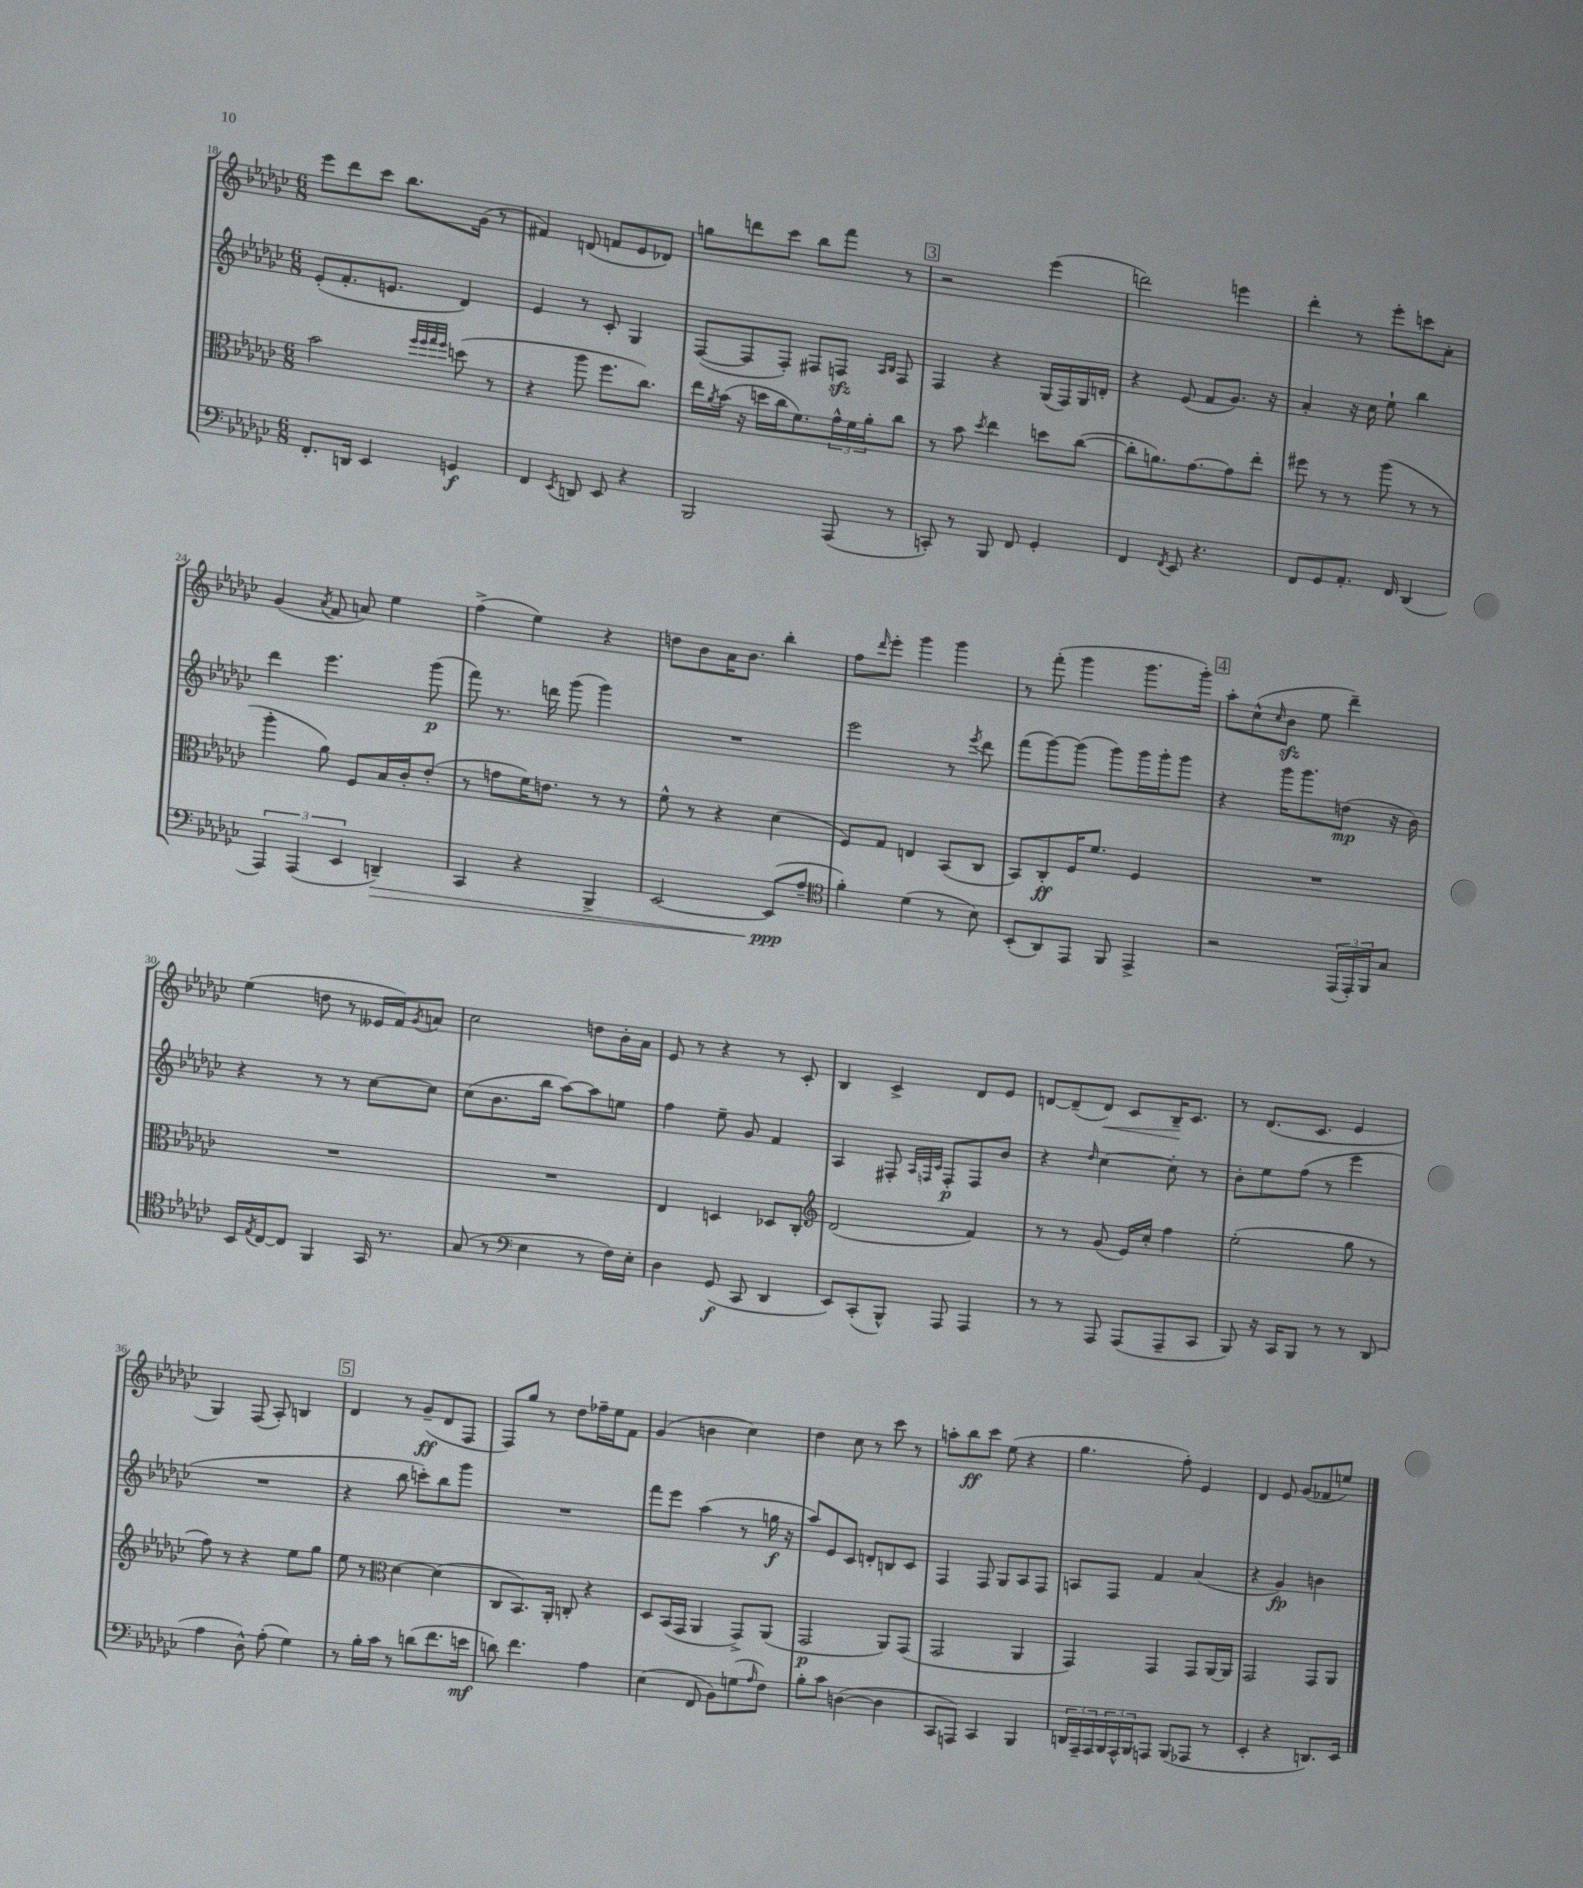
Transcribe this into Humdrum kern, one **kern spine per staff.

**kern	**kern	**kern	**kern
*staff4	*staff3	*staff2	*staff1
*clefF4	*clefC3	*clefG2	*clefG2
*k[b-e-a-d-g-c-]	*k[b-e-a-d-g-c-]	*k[b-e-a-d-g-c-]	*k[b-e-a-d-g-c-]
*M6/8	*M6/8	*M6/8	*M6/8
8.FF'/L	2b-\	(8e-'/L	8eee-\L
.	.	8.f'/	8ddd-\
16DD/Jk	.	.	.
4EE-/	.	.	8ccc-\J
.	.	8.e/J	.
.	.	.	8.bb-\L
.	32qqff/LLL	.	.
.	32qqff/	.	.
.	32qqgg-/	.	.
.	32qqff/JJJ	.	.
4GG/	(8dd\	4d-/)	.
.	.	.	(16g-\Jk
.	8r	.	8r
=	=	=	=
4FF/	4r	4e-/	4f#/)
8qEE-/	.	.	.
8DD/	8aa-\	8r	(8d/
8EE-/	8.ff\L	8c-'/	8f/L
4r	.	4G-/	8e-/
.	8.cc-\J)	.	.
.	.	.	8d-/J)
=	=	=	=
2BBB-/	16ee-\LL	([8F/L	8gg\L
.	8qa-/	.	.
.	(16b-\JJ	.	.
.	16r	8F/]	8ddd\
.	16dd\LL	.	.
.	16cc-\J	8F'/J)	8ccc-\J
.	8.f\)	.	.
.	.	8F#/L	8bb-\L
(8AAA-/	24g-^^\L	8F/J	8fff\J
.	24f\	.	.
.	24a-'\J	.	.
.	.	16qqA-/LL	.
.	.	16qqB-/JJ	.
8r	8cc-\J	8F/	8r
=	=	=	=
8CC'/)	8r	4F/	2r
8r	8b-\	.	.
.	8qdd-/	.	.
8BBB-/	4ee-\	4r	.
8FF/	.	.	.
4GG-'/	8dd\L	(16G-/LL	(4eee-\
.	.	16F/)	.
.	([8cc-\J	16G-/	.
.	.	16d'/JJ	.
=	=	=	=
4FF/	8cc-'\]L	4r	2ddd\)
.	8.a\)	.	.
8qFF/	.	.	.
8EE-/	.	(8e-/	.
.	[8.g-\	.	.
4.r	.	8f/L	.
.	8g-\]	8.g-/J)	4eee\
.	8ee-'\J	.	.
.	.	16r	.
=	=	=	=
8FF/L	8ff#\	4a-'/	4ddd-'\
8GG-/	8r	.	.
8.AA-'/J	8r	16r	8r
.	.	16cc-\	.
.	(8aa-\	8ee-`\	8eee-'\L
16FF/	.	.	.
(4DD-/	8r	4bb-\	8ccc\
.	8r	.	8a-'\J
=	=	=	=
6AAA-/)	4aa-'\	4ddd-\	(4g-/
(6AAA-/	.	.	.
.	.	.	8qa-/
.	8a-\)	4.eee-\	8f/
6EE-/	.	.	.
.	8F/L	.	8a/)
4DD~/)	16B-/L	.	4ee-\
.	16c-'/J	.	.
.	(8e-'/J	(8ggg-\	.
=	=	=	=
4CC-/	8r	8fff\)	(4ff^\
.	8g\L	8.r	.
4r	16f\K)	.	4ee-\)
.	8.e\J	16ddd\	.
.	.	(8ggg-\	.
4BBB-^/	8r	4ggg-\)	4r
.	8r	.	.
=	=	=	=
[2EE-/	8f^^\	2.r	8dd\L
.	8r	.	8b-\
.	4r	.	16a-\K
.	.	.	8.b-\J
(8EE-/]L	(4d-\	.	4bb-'\
8A-~/J	.	.	.
=	=	=	=
*clefC4	*	*	*
4f'\)	8F/L)	2eee-\	8ff\L
.	.	.	16qqddd-/
.	8G-/J	.	8eee-'\J
(4d-\	4E/	.	4ggg-\
8r	(8BB-/L	8r	4ggg-\
.	.	8qeee-/	.
8B-\)	8C-/J	8ddd-\	.
=	=	=	=
(8BB-'/L	8BB-/L)	(8fff\L	8r
8AA-/)	8C-'/	[8ggg-\)	(8fff'\
8EE-/J	16F/K	(8ggg-\]J	4ggg-\
.	8.f/J	.	.
8FF/	.	8ggg-\L)	.
4EE-^/	4F/	16ggg-\L	8.ggg-\L
.	.	16ggg-'\J	.
.	.	8ggg-\J	.
.	.	.	16ggg-'\Jk)
=	=	=	=
2r	2.r	4r	8aa-'\L
.	.	.	(8cc-^^\
.	.	.	16qqcc-/
.	.	16ggg-\LK	8b-\J
.	.	8.ggg-\	.
.	.	.	8ee-\
(24EE-/LL	.	(8dd\J	4ddd-~\)
24EE-'/)	.	.	.
24FF/J	.	.	.
8G-/J	.	16r	.
.	.	16b-\)	.
=	=	=	=
16BB-/LL	2.r	4r	(4ee-\
8qE-/	.	.	.
[16C-/J	.	.	.
8C-/]J	.	.	.
4FF/	.	8r	8dd\
.	.	8r	8r
16GG-/	.	[8cc-\L	16e--/LL
8.r	.	.	16f/J)
.	.	.	8qg-/
.	.	8cc-\]J	8a/J
=	=	=	=
(8G-/	2.r	(8cc-\L	2cc-\
8r	.	8.b-\	.
*clefF4	*	*	*
4E-\	.	.	.
.	.	16bb-\Jk	.
.	.	[8aa-\L)	.
8r	.	8aa-\]	8dd\L
16F\LL)	.	8ee\J	16b-'\L
16E-'\JJ	.	.	16a-\JJ
=	=	=	=
4D-\	4E-/	4ff\	8e-/
.	.	.	8r
(8GG-/	4D/	8ee-~\	4r
8CC-/	.	8g-/	.
4DD-/	8D-/L	4f/	8r
.	8C-'/J	.	8c-'/
=	=	=	=
*	*clefG2	*	*
8EE-/L)	(2d-/	4A-/	4B-/
(8CC-'/	.	.	.
8BBB-^^/J)	.	8F#'/	4c-^/
.	.	32qqA-/LLL	.
.	.	32qqF/	.
.	.	32qqc-/JJJ	.
8AAA-/	.	8F'/L	.
4AAA-/	4f/)	8F/	8d-/L
.	.	8b-/J	8e-/J
=	=	=	=
8r	8r	4r	[8d/L
8r	8r	.	(8d~/]
.	.	16qqdd-/	.
8AAA-/	(8g-/	[4cc-\	8d/J)
(8AAA-/L	16e-/LL)	.	8c-/L
.	16cc-'/JJ	.	.
8AAA-~/	4ff\	8cc-'\]	16B-~/K
.	.	.	8.c-/J
8CC-/J	.	8r	.
=	=	=	=
8BBB-/)	(2ee-'\	8b-'\L	8r
16r	.	8ee-\	(8.d-/L
16CC-/LK	.	.	.
8BBB-/J	.	(8ff\J	.
.	.	.	8.c-/J
8r	.	8r	.
8r	8gg-\	4eee-\	4e-/
(8DD-/	8r	.	.
=	=	=	=
4A-\	8ff\)	2.r	4G-/)
.	8r	.	.
8D-^^\)	4r	.	(8F/
(8A-'\	.	.	8A-'/)
4G-\)	8ee-\L	.	4B/
.	8gg-\J	.	.
=	=	=	=
8r	8ee-\	4r	4d-/
16B-'\LL	8r	.	.
16c-\JJ	.	.	.
*	*clefC3	*	*
8r	[4d-\	8bb-\	8r
(8d\L	.	8ccc'\L)	(8g-~/L
8.f\	(4d-\]	8bb-\	8d-/
.	.	8ggg-\J	8F/J
16e\Jk	.	.	.
=	=	=	=
8d\)	8C-/L	2.r	8F/L)
4.f\	8.BB-/)	.	8gg-/J
.	.	.	8r
.	16AA-'/Jk	.	.
.	8C'/	.	8dd-\L
4A-\	4r	.	16ff-~\L
.	.	.	16ee-\J
.	.	.	8f\J
=	=	=	=
(4E-\	8D-/L	8fff\L	(4g-/
.	(16BB-/L	8eee-\J	.
.	16GG-/JJ	.	.
8FF/	4AA-/	(4aa-\	4b\
8BB-\L)	.	.	.
(8G\	8GG-^/L)	8r	4cc-\)
16qqA-/	.	.	.
8F\J)	(8AA-/J	16gg\	.
.	.	16r	.
=	=	=	=
8B-'\L	2GG-/	8aa-/L)	4dd-\
8c-\J	.	8e-/	.
([4D\	.	8c-/J	8cc-\
.	.	8d'/L	8r
4D\]	8AA-/L)	8B/	8ccc-\
.	(8GG-/J	8c-/J	8r
=	=	=	=
8CC-/L	2GG-/	4F/	8aa'\L
8AAA/J)	.	.	8bb-\
4CC-/	.	8F/	8ccc-\J
.	.	8G-/L	(8ee-\
4BBB-/	4AA-/	8A-/	4r
.	.	8F/J	.
=	=	=	=
24DD/LL	4GG-/)	8A/L	4.gg-\
24AAA-~/	.	.	.
24AAA-/	.	.	.
24BBB-/	.	8F/J	.
24AAA-^^/	.	.	.
24BBB-/J	.	.	.
8AAA/J	4GG-/	4f/	.
(8BBB-/L	.	.	8ff'\)
8AAA-/J	8GG-/L	(4a-/	4e-/
8r	[16AA-/L	.	.
.	16AA-/]JJ	.	.
=	=	=	=
4EE-'/	2GG-/	4r	4d-/
4r	.	4g-/)	8e-/
.	.	.	(8g-/L
8.DD/L)	8GG-/L	4b\	8f-/
.	8AA-/J	.	8ee/J)
16EE-/Jk	.	.	.
==	==	==	==
*-	*-	*-	*-
